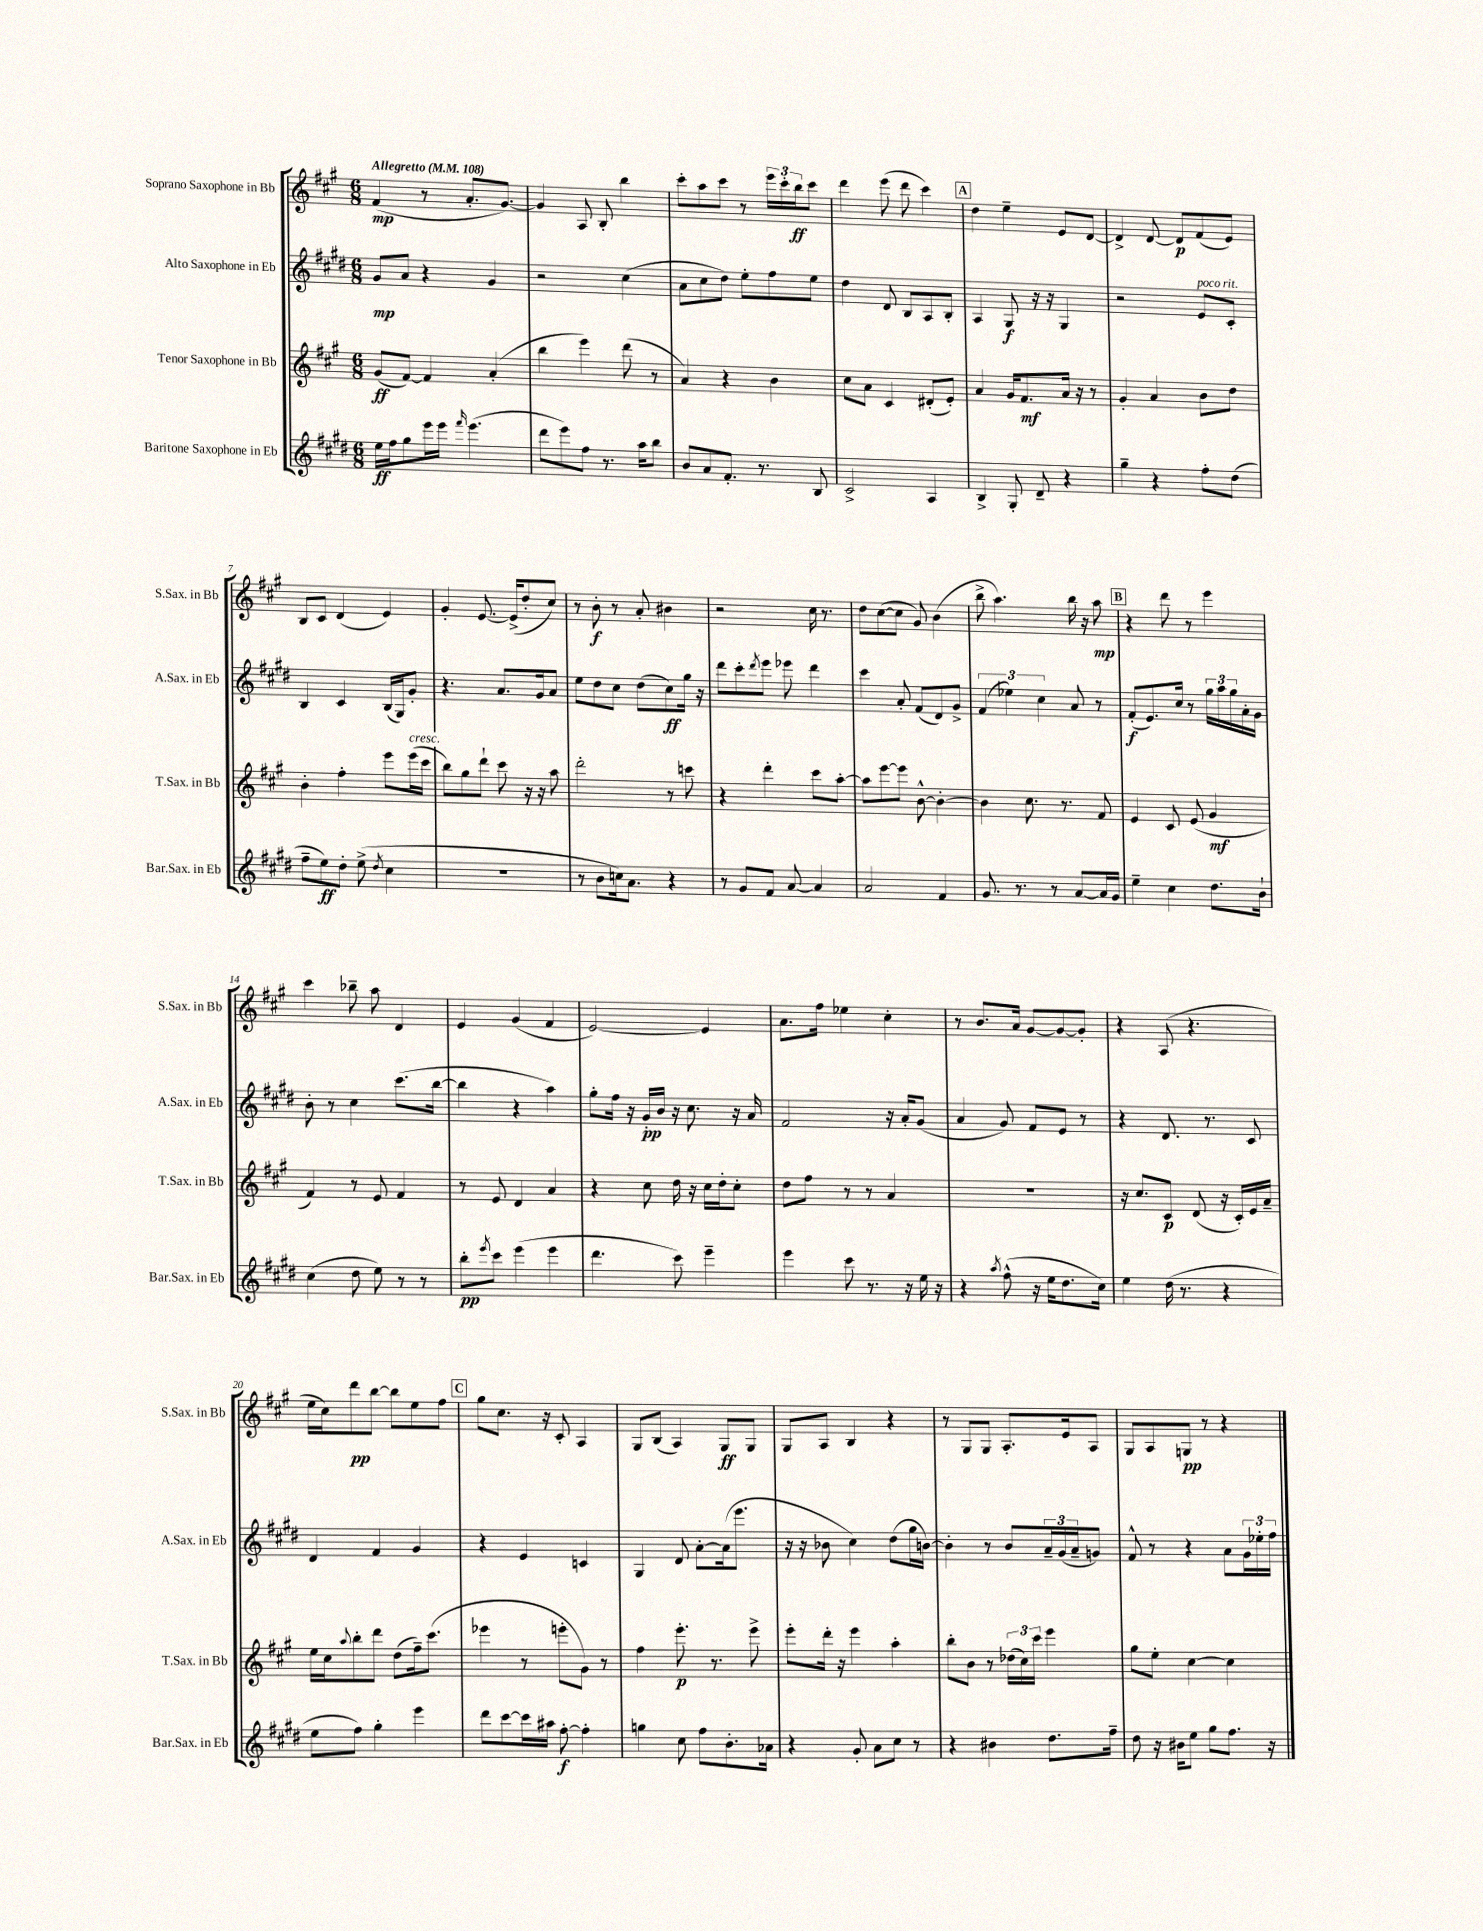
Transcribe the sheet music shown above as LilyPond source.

<<
\new StaffGroup <<
\new Staff = "s0" \with { instrumentName = "Soprano Saxophone in Bb" shortInstrumentName = "S.Sax. in Bb" } {
    \clef treble \key a \major \numericTimeSignature \time 6/8 \tempo "Allegretto" 4 = 108
    fis'4\mp( r8 a'8.-. gis'8.~) |
    gis'4 a8 b8-. b''4 |
    cis'''8-. a''8 cis'''8 r8 \tuplet 3/2 { e'''16 cis'''16-. b''16\ff } cis'''8 |
    d'''4 e'''8( d'''8 cis'''4) |
    \mark \markup { \box "A" } d''4 e''4-- e'8 d'8~ |
    d'4-> d'8~ d'8\p fis'8( e'8) |
    b8 cis'8 d'4( e'4) |
    gis'4-. e'8.~ e'16->( d''8-. cis''8) |
    r8 b'8-.\f r8 a'8-. bis'4 |
    r2 cis''16 r8. |
    d''8 cis''8~( cis''8 gis'8) b'4( |
    b''8-> a''4.) b''16 r16 a''8\mp |
    \mark \markup { \box "B" } r4 d'''8 r8 e'''4 |
    cis'''4 bes''8-- a''8 d'4 |
    e'4 gis'4( fis'4 |
    e'2~) e'4 |
    a'8. fis''16 ees''4 cis''4-. |
    r8 b'8. a'16 gis'8~ gis'8~ gis'8-. |
    r4 a8( r4. |
    e''16 cis''16) d'''8\pp b''8~ b''8 e''8 fis''8 |
    \mark \markup { \box "C" } gis''8 cis''8. r16 cis'8-. a4 |
    gis8 b8( a4) gis8\ff gis8 |
    gis8 a8 b4 r4 |
    r8 gis8 gis8 a8.-. e'16 a8 |
    gis8 a8 g8\pp r8 r4 \bar "|." |
}
\new Staff = "s1" \with { instrumentName = "Alto Saxophone in Eb" shortInstrumentName = "A.Sax. in Eb" } {
    \clef treble \key e \major \numericTimeSignature \time 6/8
    gis'8\mp a'8 r4 gis'4 |
    r2 cis''4( |
    a'8 cis''8 dis''8) e''8-. fis''8 e''8 |
    dis''4 dis'8 b8 a8 b8-. |
    \mark \markup { \box "A" } a4 gis8\f r16 r16 gis4 |
    r2 e'8^\markup { \italic "poco rit." } cis'8-. |
    b4 cis'4 b16( gis16) gis'8-. |
    r4. a'8. gis'16 a'8 |
    e''8 dis''8 cis''8 dis''8( cis''8\ff) gis''16 r16 |
    dis'''8 cis'''8-. \acciaccatura { dis'''8 } e'''8 ees'''8 dis'''4 |
    cis'''4 a'8-. fis'8( dis'8) gis'8-> |
    \tuplet 3/2 { fis'4( ees''4) cis''4 } a'8 r8 |
    \mark \markup { \box "B" } fis'8-.\f( e'8.) cis''16 r8 \tuplet 3/2 { gis''16 a''16 gis''16 } a'16-. gis'16 |
    b'8-. r8 cis''4 cis'''8.( b''16~ |
    b''4 r4 a''4) |
    gis''8-. fis''16 r16 gis'16-.\pp b'16 r16 cis''8. r16 a'16 |
    fis'2 r16 a'16-. gis'8( |
    a'4 gis'8) fis'8 e'8 r8 |
    r4 dis'8. r8. cis'8 |
    dis'4 fis'4 gis'4 |
    \mark \markup { \box "C" } r4 e'4 c'4 |
    gis4 dis'8 a'8~-. a'16( e'''8. |
    r16 r16 bes'8 cis''4) dis''8( gis''16 b'16~) |
    b'4-. r8 b'8 \tuplet 3/2 { a'16-- gis'16( a'16-- } g'8) |
    fis'8-^ r8 r4 a'8 \tuplet 3/2 { gis'16 ees''16-. fis''16 } \bar "|." |
}
\new Staff = "s2" \with { instrumentName = "Tenor Saxophone in Bb" shortInstrumentName = "T.Sax. in Bb" } {
    \clef treble \key a \major \numericTimeSignature \time 6/8
    gis'8\ff( fis'8~) fis'4 a'4-.( |
    b''4 e'''4) d'''8( r8 |
    a'4) r4 b'4 |
    cis''8 a'8 cis'4 dis'8-.( e'8-.) |
    \mark \markup { \box "A" } a'4 gis'16 fis'8.\mf a'16 r16 r8 |
    gis'4-. a'4 b'8 d''8 |
    b'4-. fis''4-. e'''8 e'''16^\markup { \italic "cresc." }( cis'''16 |
    b''8) gis''8 d'''8-! cis'''8 r16 r16 a''8 |
    d'''2-. r8 c'''8 |
    r4 d'''4-. cis'''8 a''8~-. |
    a''8 e'''8~ e'''8 b'8~-^ b'4~-. |
    b'4 cis''8. r8. fis'8 |
    \mark \markup { \box "B" } e'4 cis'8 e'8( gis'4\mf |
    fis'4) r8 e'8 fis'4 |
    r8 e'8 d'4 a'4 |
    r4 cis''8 d''16 r16 cis''16 d''16-. cis''8-. |
    d''8 fis''8 r8 r8 a'4 |
    R2. |
    r16 cis''8. cis'8\p d'8( r16 cis'16-.) e'16 a'16-- |
    e''16 cis''16 \appoggiatura { a''8 } b''8-. d'''8 d''8( fis''16--) cis'''8.( |
    \mark \markup { \box "C" } ees'''4 r8 e'''8-. gis'8) r8 |
    fis''4 e'''8.-.\p r8. e'''8-> |
    e'''8-. d'''16-. r16 e'''4 a''4-. |
    b''8-. b'8 r8 \tuplet 3/2 { des''16( cis''16) cis'''16 } e'''4 |
    gis''8 e''8-. cis''4~ cis''4 \bar "|." |
}
\new Staff = "s3" \with { instrumentName = "Baritone Saxophone in Eb" shortInstrumentName = "Bar.Sax. in Eb" } {
    \clef treble \key e \major \numericTimeSignature \time 6/8
    e''16\ff fis''16 gis''8 e'''16 e'''16 \grace { fis'''16 } e'''4.( |
    dis'''8 e'''8) fis''8 r8. a''16 b''8 |
    b'8 a'8 fis'8.-. r8. b8 |
    cis'2-> a4 |
    \mark \markup { \box "A" } b4-> gis8-. dis'8-- r4 |
    gis''4-- r4 fis''8-. dis''8( |
    fis''8-- e''8\ff) dis''8-. e''8->( \acciaccatura { dis''8 } cis''4 |
    R2. |
    r8 b'8 c''16) a'8. r4 |
    r8 gis'8 fis'8 a'8~ a'4 |
    a'2 fis'4 |
    gis'8. r8. r8 a'8~ a'16 gis'16 |
    \mark \markup { \box "B" } e''4-- cis''4 dis''8. b'16-! |
    cis''4( dis''8 e''8) r8 r8 |
    b''8-.\pp \acciaccatura { e'''8 } cis'''8 e'''4( e'''4 |
    dis'''4. cis'''8) e'''4-- |
    e'''4 cis'''8 r8. r16 e''16 r16 |
    r4 \acciaccatura { a''8 } fis''8-^( r16 e''16 dis''8. cis''16) |
    e''4 dis''16( r8. r4 |
    e''8 fis''8) gis''4-. e'''4 |
    \mark \markup { \box "C" } dis'''8 cis'''8~ cis'''16 ais''16 fis''8~-.\f fis''4-. |
    g''4 cis''8 fis''8 b'8.-. aes'16 |
    r4 gis'8-. a'8 cis''8 r8 |
    r4 bis'4 dis''8. fis''16-- |
    dis''8 r16 bis'16 e''8 gis''8 fis''8. r16 \bar "|." |
}
>>
>>
